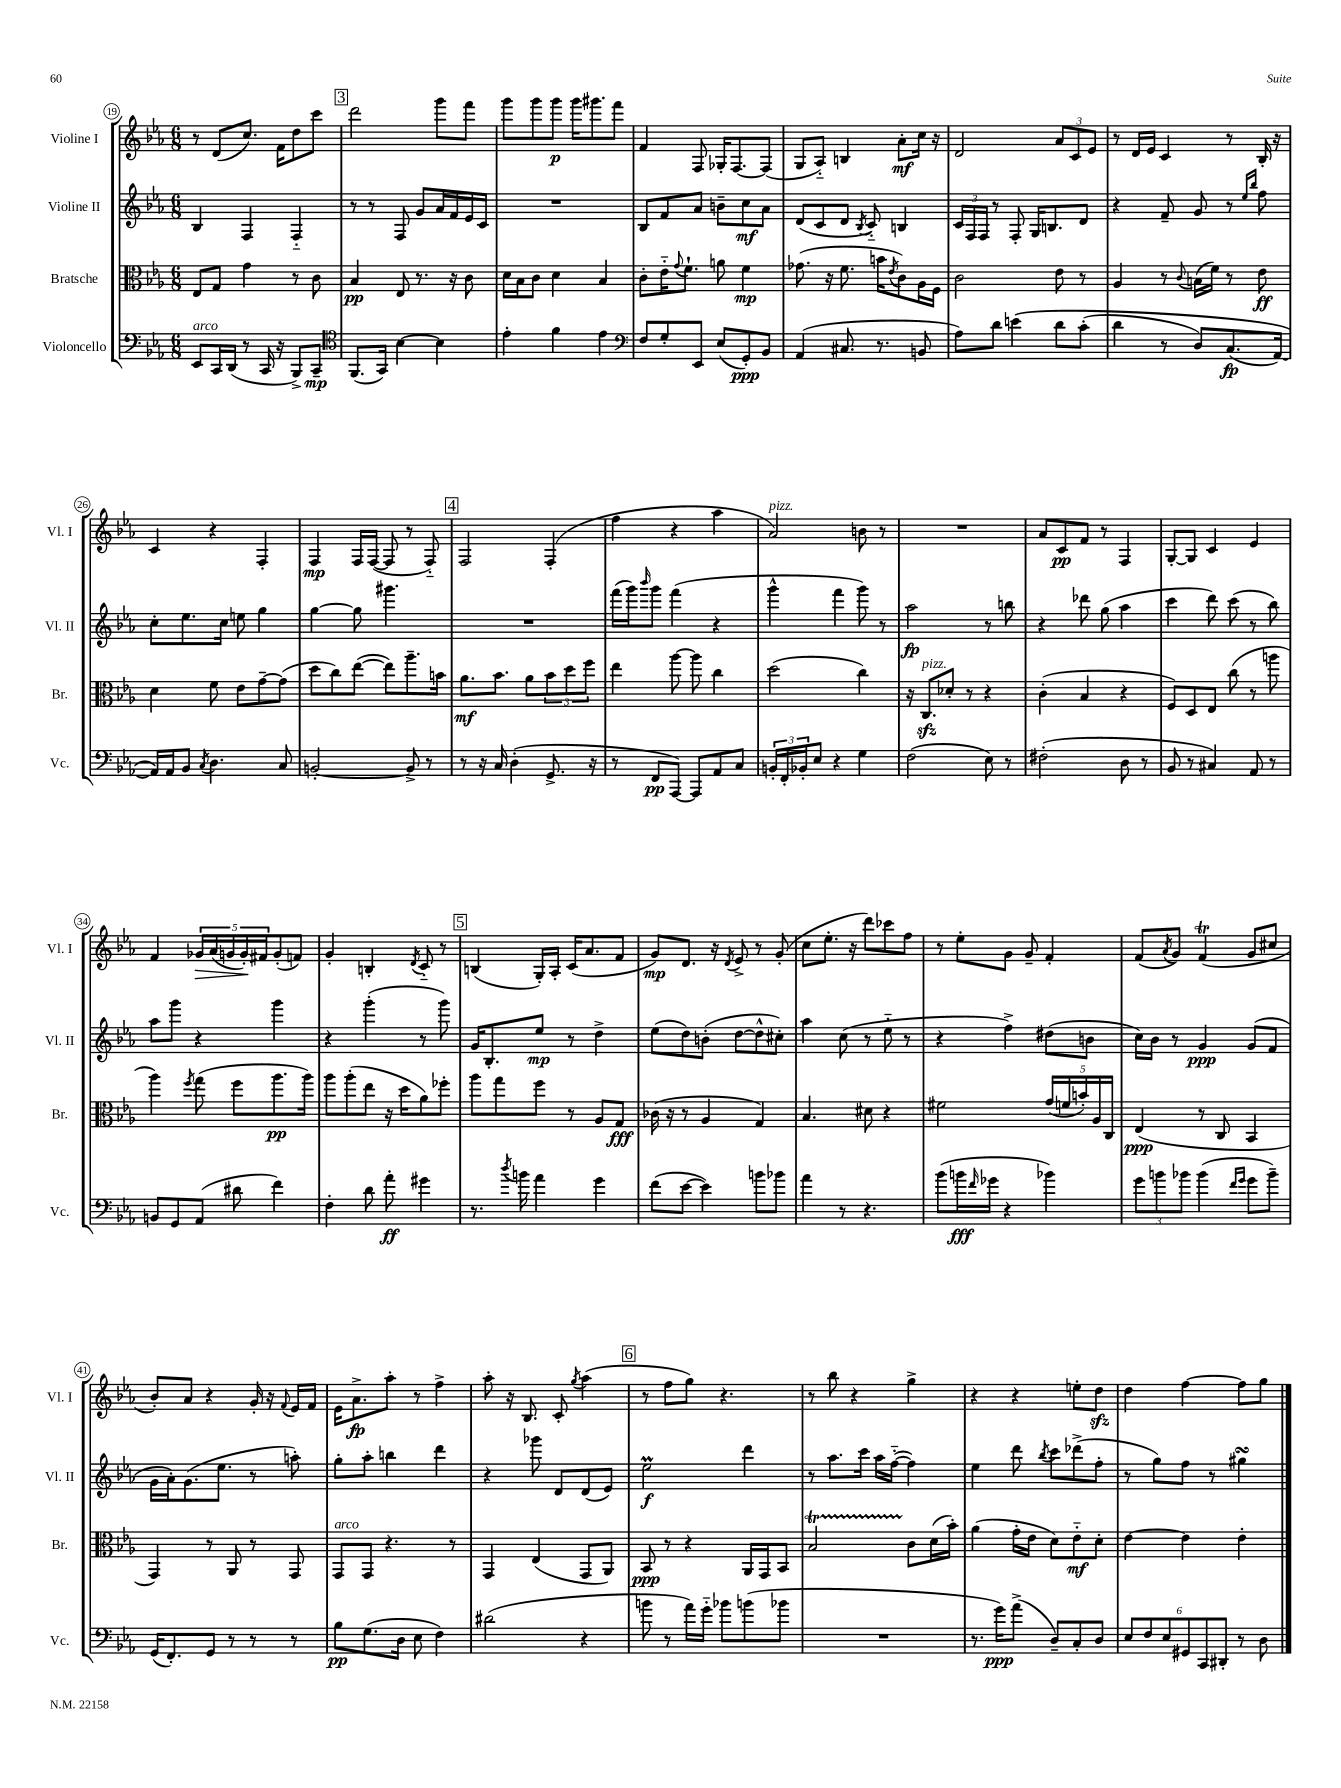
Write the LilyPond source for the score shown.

<<
\new StaffGroup <<
\new Staff = "s0" \with { instrumentName = "Violine I" shortInstrumentName = "Vl. I" } {
    \clef treble \key ees \major \numericTimeSignature \time 6/8
    r8 d'8( c''8.) f'16 d''8 c'''8 |
    \mark \markup { \box "3" } d'''2 g'''8 f'''8 |
    g'''8 g'''8 g'''8\p g'''16 gis'''8. f'''8 |
    f'4 f8 ges16-. f8.~ f8( |
    g8 aes8-_) b4 aes'8-.\mf c''16 r16 |
    d'2 \tuplet 3/2 { aes'8 c'8 ees'8 } |
    r8 d'16 ees'16 c'4 r8 bes16-. r16 |
    c'4 r4 f4-. |
    f4\mp f16 f16~( f8 r8 f8-_) |
    \mark \markup { \box "4" } f2 f4-.( |
    f''4 r4 aes''4 |
    aes'2^\markup { \italic "pizz." }) b'8 r8 |
    R2. |
    aes'8 c'8\pp f'8 r8 f4 |
    g8~-. g8 c'4 ees'4 |
    f'4 \tuplet 5/4 { ges'16\> aes'16( g'16 g'16-.\!) fis'16 } g'8-.( f'8) |
    g'4-. b4-. \acciaccatura { d'8 } c'8-_ r8 |
    \mark \markup { \box "5" } b4( g16-.) aes16-. c'16( aes'8. f'8 |
    g'8\mp) d'8. r16 \acciaccatura { d'8 } ees'8-> r8 g'8-.( |
    c''8 ees''8.-. r16 d'''8) ces'''8 f''8 |
    r8 ees''8-. g'8 g'8-- f'4-. |
    f'8( \acciaccatura { aes'8 } g'8) f'4\trill( g'8 cis''8 |
    bes'8-.) aes'8 r4 g'16-. r16 \appoggiatura { f'8 } ees'16 f'16 |
    ees'16 aes'8.->\fp aes''8-. r8 f''4-> |
    aes''8-. r16 bes8. c'8-. \acciaccatura { g''8 } aes''4( |
    \mark \markup { \box "6" } r8 f''8 g''8) r4. |
    r8 bes''8 r4 g''4-> |
    r4 r4 e''8-. d''8\sfz |
    d''4 f''4~ f''8 g''8 \bar "|." |
}
\new Staff = "s1" \with { instrumentName = "Violine II" shortInstrumentName = "Vl. II" } {
    \clef treble \key ees \major \numericTimeSignature \time 6/8
    bes4 f4 f4-_ |
    \mark \markup { \box "3" } r8 r8 f8 g'8 aes'16 f'16 ees'16 c'16 |
    R2. |
    bes8 f'8 aes'8 b'8-- c''8\mf aes'8 |
    d'8( c'8 d'8 \acciaccatura { bes8 } c'8-_) b4 |
    \tuplet 3/2 { c'16 f16 f16 } r8 f8-. g16 b8. d'8 |
    r4 f'8-- g'8 r8 \grace { ees''16 bes''16 } f''8 |
    c''8-. ees''8. c''16 e''8 g''4 |
    g''4~ g''8 gis'''4. |
    \mark \markup { \box "4" } R2. |
    f'''16( g'''16) \grace { bes'''16 } g'''8 f'''4( r4 |
    g'''4-^ f'''4 g'''8) r8 |
    aes''2\fp r8 b''8 |
    r4 des'''8 g''8( aes''4 |
    c'''4 d'''8) c'''8( r8 bes''8) |
    aes''8 g'''8 r4 g'''4 |
    r4 g'''4-.( r8 g'''8) |
    \mark \markup { \box "5" } g'16 bes8.-. ees''8\mp r8 d''4-> |
    ees''8( d''8) b'8-.( d''8~ d''8-^ cis''8-.) |
    aes''4 c''8( r8 ees''8-_ r8 |
    r4 f''4->) dis''8( b'8 |
    c''16) bes'16 r8 g'4\ppp g'8( f'8 |
    g'16 aes'16-.) g'8.( ees''8. r8 a''8-.) |
    g''8-. aes''8-. b''4 d'''4 |
    r4 ges'''8 d'8 d'8( ees'8) |
    \mark \markup { \box "6" } ees''2\prall\f d'''4 |
    r8 aes''8. c'''16 aes''16 f''16~-_( f''4) |
    ees''4 d'''8 \acciaccatura { bes''8 } c'''8 des'''8->( f''8-. |
    r8 g''8) f''8 r8 gis''4\turn \bar "|." |
}
\new Staff = "s2" \with { instrumentName = "Bratsche" shortInstrumentName = "Br." } {
    \clef alto \key ees \major \numericTimeSignature \time 6/8
    ees8 g8 g'4 r8 c'8 |
    \mark \markup { \box "3" } bes4\pp ees8 r8. r16 c'8 |
    d'16 bes16 c'8 d'4 bes4 |
    c'8-. ees'16-_ \appoggiatura { g'8 } f'8.-! a'8 f'4\mp |
    ges'8.( r16 f'8. b'16 \acciaccatura { ees'8 } c'8) aes16 f16 |
    c'2 ees'8 r8 |
    aes4 r8 \appoggiatura { c'8 } b16( f'16) r8 ees'8\ff |
    d'4 f'8 ees'8 g'8~-- g'8( |
    d''8 c''8) ees''8~( ees''8) aes''8.-- b'16 |
    \mark \markup { \box "4" } aes'8.\mf bes'8. aes'8 \tuplet 3/2 { bes'8 d''8 f''8 } |
    ees''4 aes''8~ aes''8 c''4 |
    d''2( c''4) |
    r16 c8.\sfz^\markup { \italic "pizz." } des'8-. r8 r4 |
    c'4-.( bes4 r4 |
    f8) d8 ees8 c''8( r8 a''8 |
    aes''4) \acciaccatura { f''8 } g''8( f''8 aes''8.\pp aes''16) |
    aes''8 aes''8-.( ees''8 r16 d''16 aes'8) fes''8-. |
    \mark \markup { \box "5" } aes''8 g''8 f''8 r8 aes8 g8\fff |
    ces'16( r16 r8 aes4 g4) |
    bes4. dis'8 r4 |
    fis'2 \tuplet 5/4 { g'16( f'16 b'16-.) aes16 c16 } |
    ees4\ppp( r8 c8 bes,4 |
    g,4) r8 aes,8 r8 g,8 |
    g,8^\markup { \italic "arco" } g,8 r4. r8 |
    g,4 ees4( g,8 aes,8) |
    \mark \markup { \box "6" } bes,8\ppp r8 r4 aes,16 g,16 bes,8 |
    bes2\startTrillSpan c'8\stopTrillSpan d'16( bes'16-.) |
    aes'4( g'16-. ees'16 d'8) ees'8-_\mf d'8-. |
    ees'4~ ees'4 ees'4-. \bar "|." |
}
\new Staff = "s3" \with { instrumentName = "Violoncello" shortInstrumentName = "Vc." } {
    \clef bass \key ees \major \numericTimeSignature \time 6/8
    ees,8^\markup { \italic "arco" } c,16 d,16( r8 c,16 r16 bes,,8->) c,8--\mp |
    \mark \markup { \box "3" } \clef tenor f,8.( g,16) bes4~ bes4 |
    ees'4-. f'4 ees'4 |
    \clef bass f8 g8-. ees,8 ees8( g,8-.\ppp) bes,8 |
    aes,4( cis8. r8. b,8 |
    aes8) d'8 e'4\( d'8 c'8-.( |
    d'4 r8 d8) c8.\fp( aes,16~) |
    aes,16\) aes,16 bes,8 \acciaccatura { c8 } d4. c8 |
    b,2~-. b,8-> r8 |
    \mark \markup { \box "4" } r8 r16 c16 d4-.( g,8.-> r16 |
    r8 f,8\pp aes,,8~) aes,,8 aes,8 c8 |
    \tuplet 3/2 { b,16-. f,16-. bes,16-. } ees8 r4 g4 |
    f2( ees8) r8 |
    fis2-.( d8 r8 |
    bes,8 r8 cis4) aes,8 r8 |
    b,8 g,8 aes,8( dis'8 f'4) |
    f4-. d'8 aes'8-.\ff gis'4 |
    \mark \markup { \box "5" } r8. \acciaccatura { d''8 } b'16 aes'4 g'4 |
    f'8( ees'8~ ees'4) b'8 bes'8 |
    aes'4 r8 r4. |
    bes'8( b'16\fff \grace { f'16 } ges'16 r4 bes'4) |
    \tuplet 3/2 { g'8 b'8 bes'8 } bes'4( \grace { f'16 g'16 } g'8 bes'8--) |
    g,16( f,8.-.) g,8 r8 r8 r8 |
    bes8\pp g8.( d16 ees8 f4) |
    dis'2( r4 |
    \mark \markup { \box "6" } b'8 r8 aes'16) g'16-_ bes'8 b'8( bes'8 |
    R2. |
    r8. g'16\ppp) aes'8->( d8--) c8-. d8 |
    \tuplet 6/4 { ees8 f8 ees8 gis,8 c,8 dis,8-. } r8 d8 \bar "|." |
}
>>
>>
\layout { \context { \Score currentBarNumber = #19 \override BarNumber.stencil = #(make-stencil-circler 0.1 0.3 ly:text-interface::print) } }
